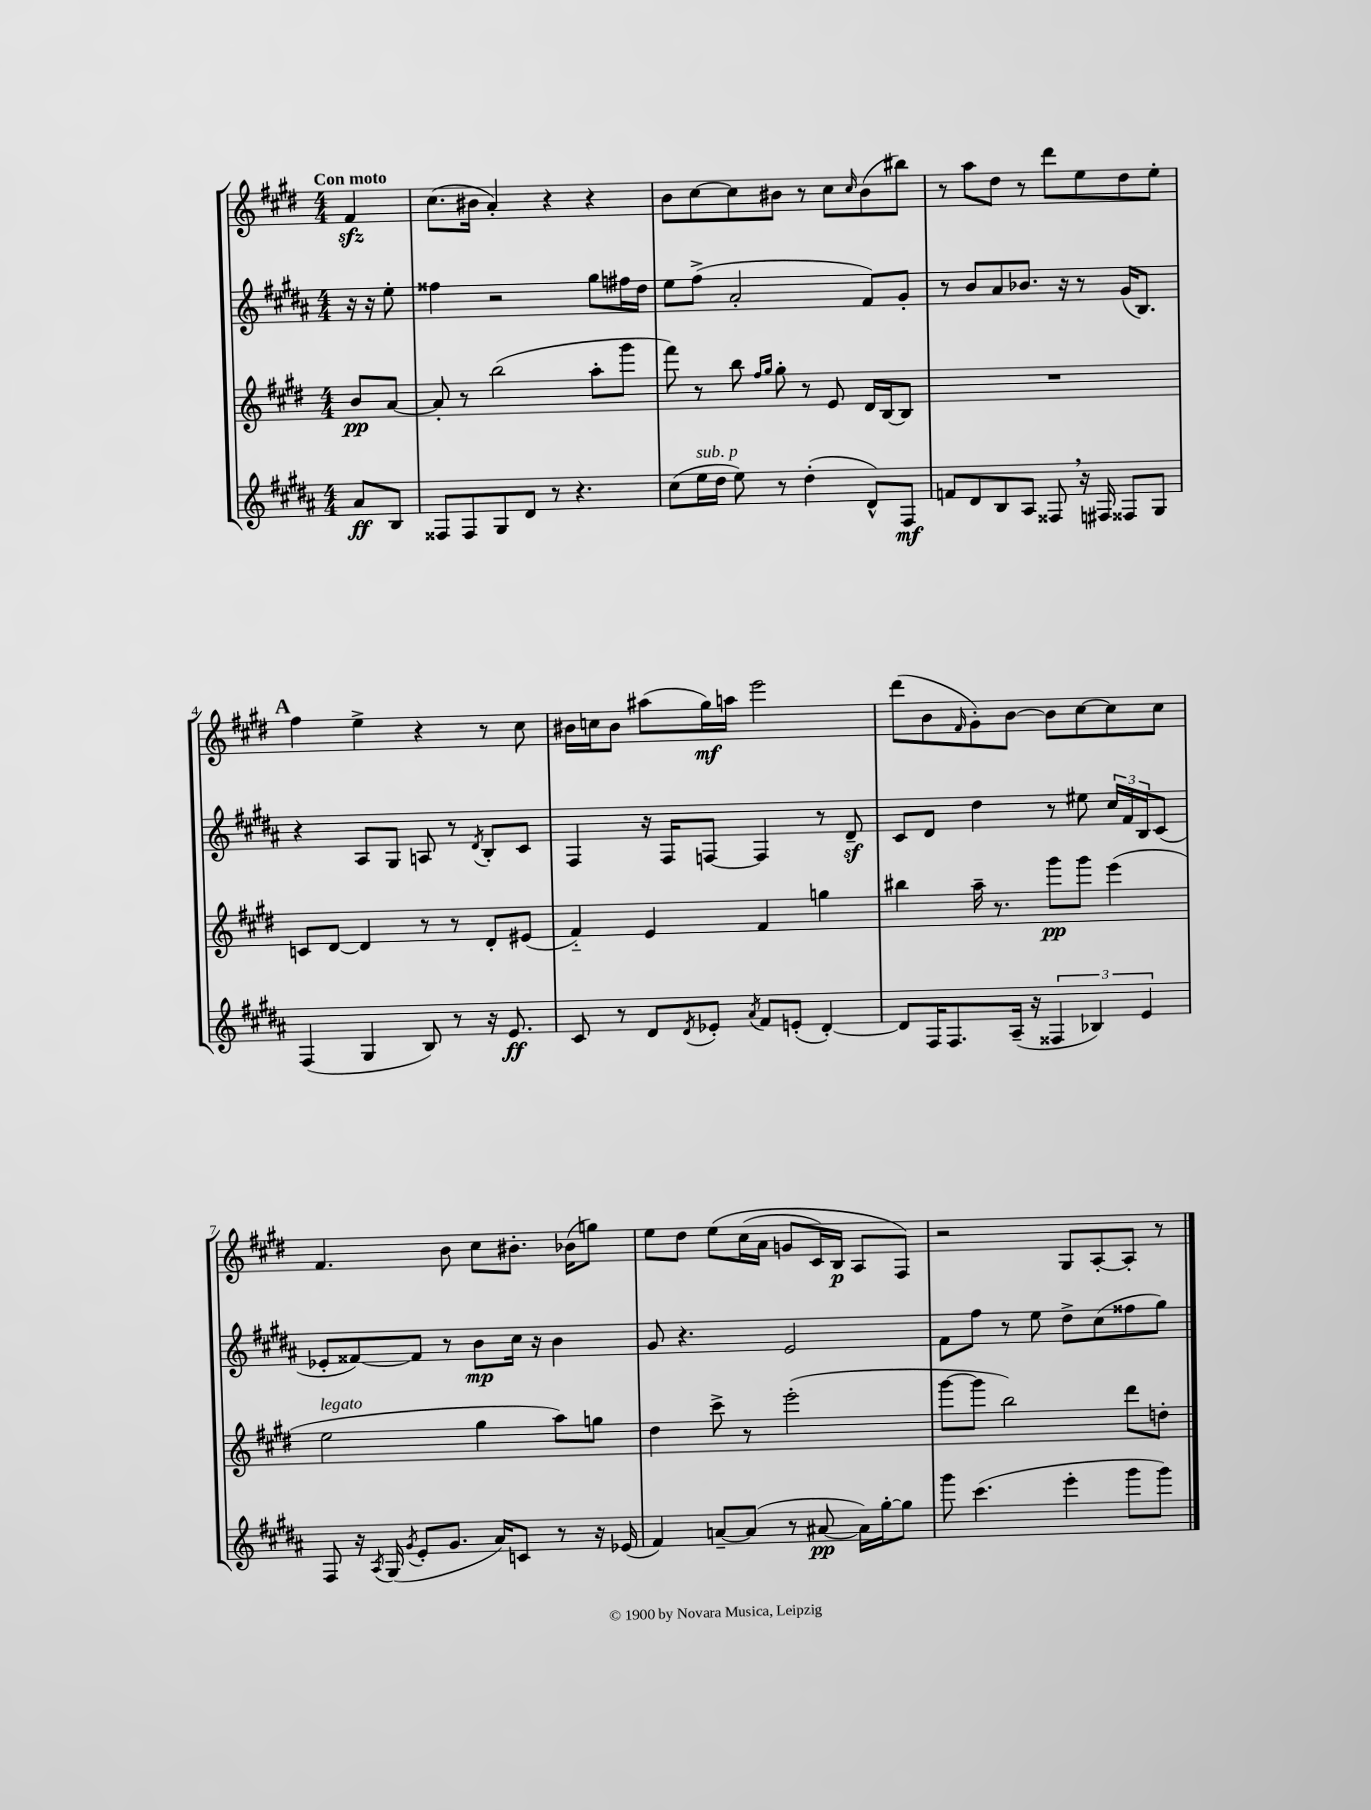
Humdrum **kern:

**kern	**dynam	**kern	**dynam	**kern	**dynam	**kern	**dynam
*part4	*part4	*part3	*part3	*part2	*part2	*part1	*part1
*staff4	*staff4	*staff3	*staff3	*staff2	*staff2	*staff1	*staff1
*clefG2	*	*clefG2	*	*clefG2	*	*clefG2	*
*k[f#c#g#d#a#]	*	*k[f#c#g#d#]	*	*k[f#c#g#d#a#]	*	*k[f#c#g#d#]	*
*M4/4	*	*M4/4	*	*M4/4	*	*M4/4	*
=	=	=	=	=	=	=	=
!	!	!	!	!	!	!LO:TX:a:B:t=Con moto	!
8a#/L	ff	8b/L	pp	16r	.	4f#zz/	.
.	.	.	.	16r	.	.	.
8B/J	.	[8a/J	.	8ee'\	.	.	.
=1	=1	=1	=1	=1	=1	=1	=1
8F##X/L	.	8a'/]	.	4ff##X\	.	(8.cc#\L	.
8F##/	.	8r	.	.	.	.	.
.	.	.	.	.	.	16b#X\Jk	.
8G#/	.	(2bb\	.	2r	.	4a'/)	.
8d#/J	.	.	.	.	.	.	.
8r	.	.	.	.	.	4r	.
4.r	.	.	.	.	.	.	.
.	.	8aa'\L	.	8gg#\L	.	4r	.
.	.	8ggg#\J	.	16ff#X\L	.	.	.
.	.	.	.	16dd#\JJ	.	.	.
=2	=2	=2	=2	=2	=2	=2	=2
(8cc#\L	.	8fff#\)	.	8ee\L	.	8b\L	.
!LO:TX:a:i:t=sub. p	!	!	!	!	!	!	!
16ee\L	.	8r	.	(8ff#^\J	.	[8cc#\	.
16dd#\JJ	.	.	.	.	.	.	.
8ee\)	.	8bb\	.	2a#'/	.	8cc#\]	.
.	.	16qqff#/LL	.	.	.	.	.
.	.	16qqgg#/JJ	.	.	.	.	.
8r	.	8gg#'\	.	.	.	8b#X\J	.
(4dd#'\	.	8r	.	.	.	8r	.
.	.	8e/	.	.	.	8cc#\L	.
.	.	.	.	.	.	16qqcc#/	.
8d#^^/L)	.	16d#/LL	.	8f#/L)	.	(8b#\	.
.	.	[16B/J	.	.	.	.	.
8F#/J	mf	8B/J]	.	8g#'/J	.	8bb#X\J)	.
=3	=3	=3	=3	=3	=3	=3	=3
8fn/L	.	1r	.	8r	.	8r	.
8d#/	.	.	.	8b/L	.	8aa\L	.
8B/	.	.	.	8a#/	.	8dd#\J	.
8A#/J	.	.	.	8.b-X/J	.	8r	.
8F##X,/	.	.	.	.	.	8ddd#\L	.
.	.	.	.	16r	.	.	.
16r	.	.	.	8r	.	8ee\	.
16F#X/	.	.	.	.	.	.	.
8F##X/L	.	.	.	(16g#/KL	.	8dd#\	.
.	.	.	.	8.B/J)	.	.	.
8G#/J	.	.	.	.	.	8ee'\J	.
!!LO:LB:g=z
!!LO:REH:place=s1:t=A
=4	=4	=4	=4	=4	=4	=4	=4
(4F#/	.	8cn/L	.	4r	.	4ff#\	.
.	.	[8d#/J	.	.	.	.	.
4G#/	.	4d#/]	.	8A#/L	.	4ee^\	.
.	.	.	.	8G#/J	.	.	.
8B/)	.	8r	.	8An/	.	4r	.
8r	.	8r	.	8r	.	.	.
.	.	.	.	8qd#/	.	.	.
16r	.	8d#'/L	.	8B'/L	.	8r	.
8.e/	ff	.	.	.	.	.	.
.	.	(8e#X/J	.	8c#/J	.	8cc#\	.
=5	=5	=5	=5	=5	=5	=5	=5
8c#/	.	4f#/)	.	4F#/	.	16b#X\LL	.
.	.	.	.	.	.	16ccn\J	.
8r	.	.	.	.	.	8b#\J	.
8d#/L	.	4e/	.	16r	.	(8aa#X\L	.
.	.	.	.	16F#/KL	.	.	.
8qd#/	.	.	.	.	.	.	.
8e-X'/J	.	.	.	[8Fn/J	.	16gg#\L)	mf
.	.	.	.	.	.	16aan\JJ	.
8qa#/	.	.	.	.	.	.	.
8f#/L	.	4f#/	.	4F/]	.	2eee\	.
(8en'/J	.	.	.	.	.	.	.
[4d#'/)	.	4ggn\	.	8r	.	.	.
.	.	.	.	8d#z~/	.	.	.
=6	=6	=6	=6	=6	=6	=6	=6
8d#/L]	.	4bb#X\	.	8c#/L	.	(8ddd#\L	.
16F#/K	.	.	.	8d#/J	.	8b\	.
8.F#/	.	.	.	.	.	.	.
.	.	.	.	.	.	16qqf#/	.
.	.	16aa~\	.	4dd#\	.	8g#'\)	.
.	.	8.r	.	.	.	.	.
(16A#~/Jk	.	.	.	.	.	[8b\J	.
16r	.	.	.	.	.	.	.
6F##X/	.	8ggg#\L	pp	8r	.	8b\L]	.
.	.	8ggg#\J	.	8ee#X\	.	[8cc#\	.
6B-X/)	.	.	.	.	.	.	.
.	.	(4eee\	.	24cc#/LL	.	8cc#\]	.
.	.	.	.	24f#/	.	.	.
6e/	.	.	.	24B/J	.	.	.
.	.	.	.	(8c#/J	.	8cc#\J	.
!!LO:LB:g=z
=7	=7	=7	=7	=7	=7	=7	=7
!	!	!LO:TX:a:i:t=legato	!	!	!	!	!
8F#/	.	2ee\	.	8e-X'/L	.	4.f#/	.
16r	.	.	.	[8f##X/)	.	.	.
8qA#/	.	.	.	.	.	.	.
(16G#/	.	.	.	.	.	.	.
8qg#/	.	.	.	.	.	.	.
8e'/L	.	.	.	8f##/J]	.	.	.
8.g#/J	.	.	.	8r	.	8b\	.
.	.	4gg#\	.	8b\L	mp	8cc#\L	.
16a#/KL)	.	.	.	.	.	.	.
8cn/J	.	.	.	16cc#\Jk	.	8.b#X'\J	.
.	.	.	.	16r	.	.	.
8r	.	8aa\L)	.	4b\	.	.	.
.	.	.	.	.	.	(16b-X\KL	.
16r	.	8ggn\J	.	.	.	8ggn\J)	.
(16e-X/	.	.	.	.	.	.	.
=8	=8	=8	=8	=8	=8	=8	=8
4f#/)	.	4dd#\	.	8g#/	.	8ee\L	.
.	.	.	.	4.r	.	8dd#\J	.
[8an~/L	.	8ccc#^\	.	.	.	(8ee\L	.
(8a/J]	.	8r	.	.	.	(16cc#\L	.
.	.	.	.	.	.	16a\JJ	.
8r	.	(2eee'\	.	2e/	.	8gn/L	.
[8a#X/	pp	.	.	.	.	16c#/L)	.
.	.	.	.	.	.	16B/JJ	p
16a#\LL])	.	.	.	.	.	8A/L	.
[16gg#'\J	.	.	.	.	.	.	.
8gg#\J]	.	.	.	.	.	8F#/J)	.
=9	=9	=9	=9	=9	=9	=9	=9
8ggg#\	.	[8ggg#\L	.	8f#\L	.	2r	.
(4.ccc#\	.	8ggg#\J]	.	8ff#\J	.	.	.
.	.	2bb\)	.	8r	.	.	.
.	.	.	.	8ee\	.	.	.
4eee'\	.	.	.	8dd#^\L	.	8G#/L	.
.	.	.	.	(8cc#\	.	[8A'/	.
8ggg#\L	.	8ddd#\L	.	8ff##X\	.	8A'/J]	.
8ggg#\J)	.	8ddn'\J	.	8gg#\J)	.	8r	.
==	==	==	==	==	==	==	==
*-	*-	*-	*-	*-	*-	*-	*-
